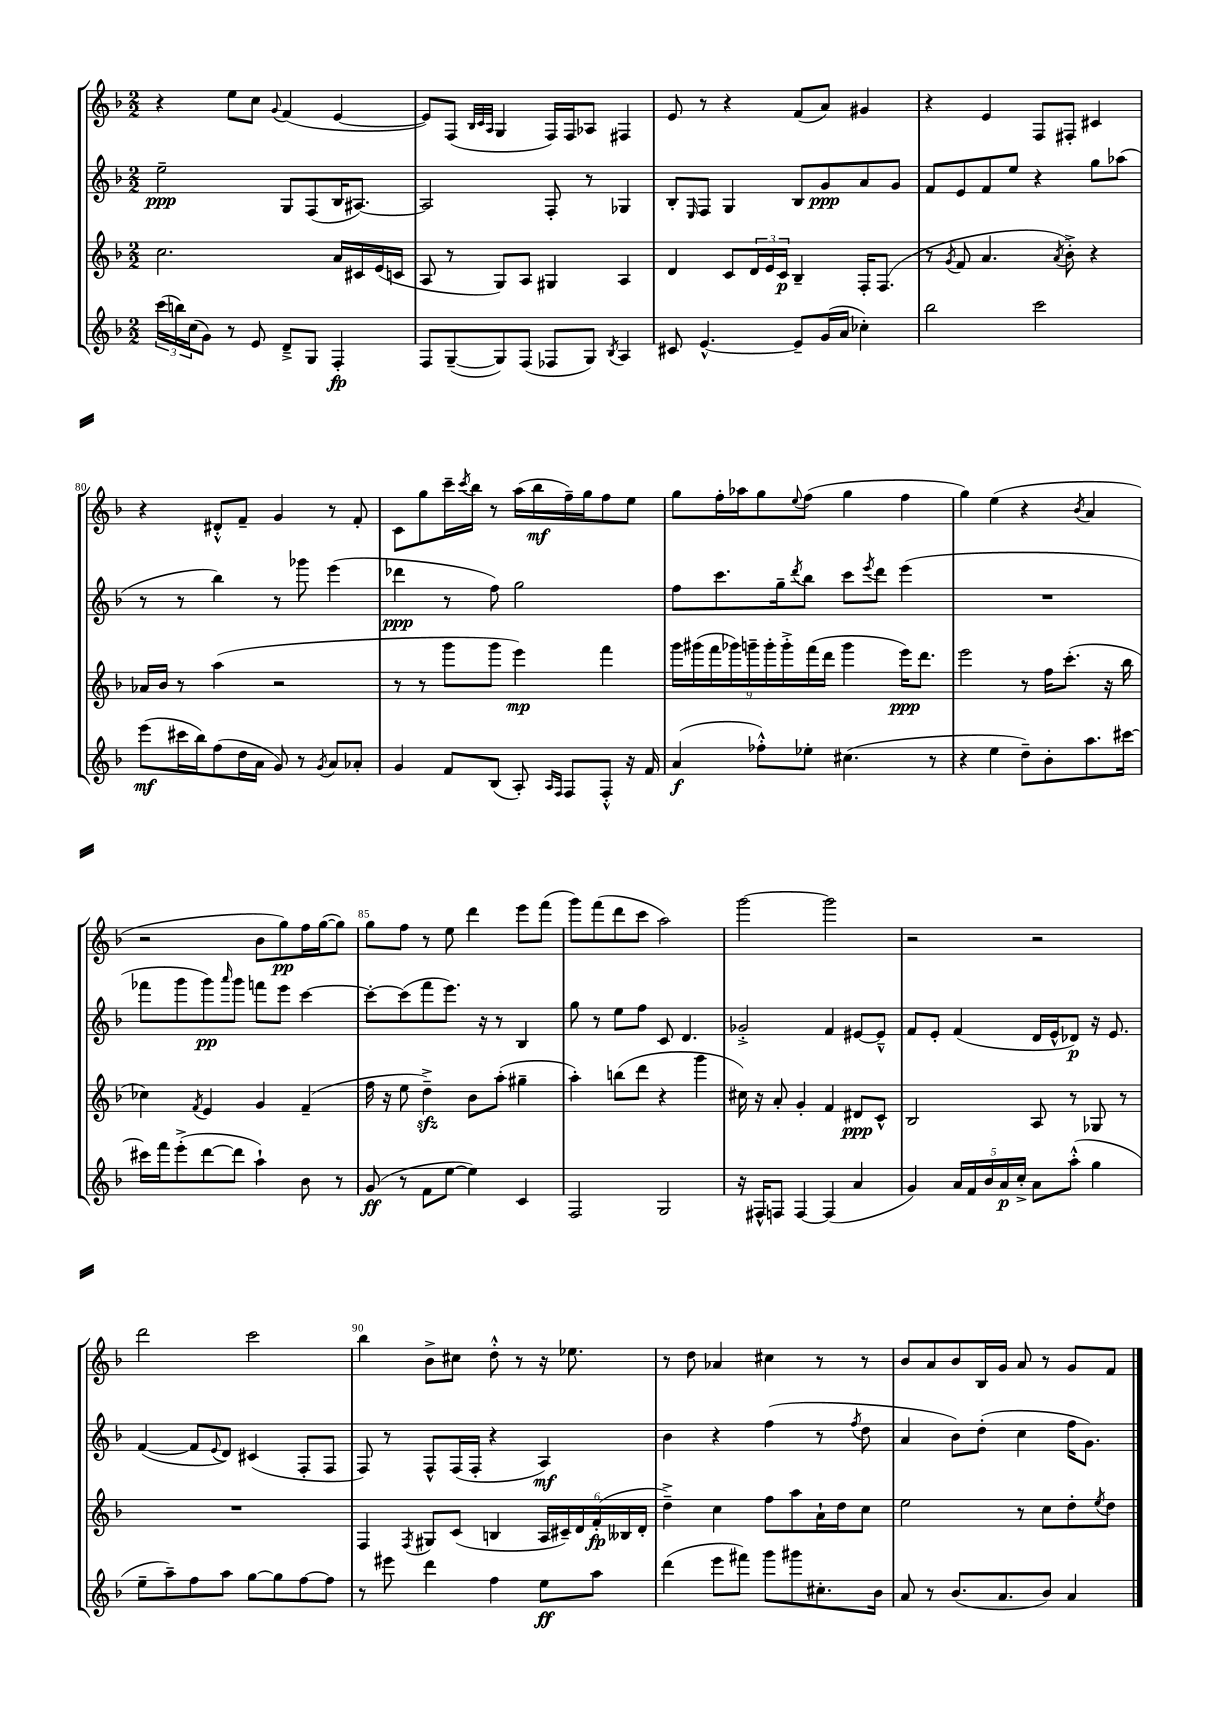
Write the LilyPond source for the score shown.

<<
\new StaffGroup <<
\new Staff = "s0" {
    \clef treble \key f \major \numericTimeSignature \time 2/2
    r4 e''8 c''8 \appoggiatura { g'8 } f'4( e'4~ |
    e'8) f8( \grace { bes32 c'32 a32 } g4 f16) f16 aes8 fis4 |
    e'8 r8 r4 f'8( a'8) gis'4 |
    r4 e'4 f8 fis8-. cis'4 |
    r4 dis'8-.-^ f'8-- g'4 r8 f'8-. |
    c'8 g''8 c'''16-- \acciaccatura { c'''8 } bes''16 r8 a''16( bes''16\mf f''16--) g''16 f''8 e''8 |
    g''8 f''16-. aes''16 g''8 \appoggiatura { e''8 } f''8( g''4 f''4 |
    g''4) e''4( r4 \acciaccatura { bes'8 } a'4 |
    r2 bes'8 g''8\pp) f''16 g''16~( g''8) |
    g''8 f''8 r8 e''8 d'''4 e'''8 f'''8( |
    g'''8) f'''8( d'''8 c'''8 a''2) |
    g'''2~ g'''2 |
    r2 r2 |
    d'''2 c'''2 |
    bes''4 bes'8-> cis''8 d''8-.-^ r8 r16 ees''8. |
    r8 d''8 aes'4 cis''4 r8 r8 |
    bes'8 a'8 bes'8 bes16 g'16 a'8 r8 g'8 f'8 \bar "|." |
}
\new Staff = "s1" {
    \clef treble \key f \major \numericTimeSignature \time 2/2
    e''2--\ppp g8 f8( bes16 ais8.~) |
    ais2 f8-. r8 ges4 |
    bes8-. \grace { e16 } f8 g4 bes8 g'8\ppp a'8 g'8 |
    f'8 e'8 f'8 e''8 r4 g''8 aes''8( |
    r8 r8 bes''4) r8 ges'''8 e'''4( |
    des'''4\ppp r8 f''8) g''2 |
    f''8 c'''8. g''16-- \acciaccatura { d'''8 } bes''8 c'''8 \acciaccatura { e'''8 } d'''8 e'''4( |
    R1 |
    fes'''8 g'''8 g'''8\pp) \grace { a'''16 } g'''8 f'''8 e'''8 c'''4~ |
    c'''8~-. c'''8( f'''8 e'''8.) r16 r8 bes4 |
    g''8 r8 e''8 f''8 c'8 d'4. |
    ges'2-.-> f'4 eis'8~ eis'8---^ |
    f'8 e'8-. f'4( d'16 e'16-^ des'8\p) r16 e'8. |
    f'4~( f'8 \appoggiatura { e'8 } d'8) cis'4( f8-. f8 |
    f8) r8 f8-^ f16( f16-. r4 a4\mf) |
    bes'4 r4 f''4( r8 \acciaccatura { f''8 } d''8 |
    a'4 bes'8) d''8-.( c''4 f''16 g'8.) \bar "|." |
}
\new Staff = "s2" {
    \clef treble \key f \major \numericTimeSignature \time 2/2
    c''2. a'16 cis'16 e'16( c'16 |
    a8 r8 g8) a8 gis4 a4 |
    d'4 c'8 \tuplet 3/2 { d'16 e'16 c'16\p } bes4-- f16-. f8.( |
    r8 \acciaccatura { g'8 } f'8 a'4. \acciaccatura { a'8 } bes'8-.->) r4 |
    aes'16 bes'16 r8 a''4( r2 |
    r8 r8 g'''8 g'''8 e'''4\mp) f'''4 |
    \tuplet 9/8 { g'''16 gis'''16( f'''16 ges'''16) g'''16-- g'''16-. g'''16-.-> f'''16( d'''16 } g'''4 e'''16\ppp) d'''8. |
    e'''2 r8 f''16 c'''8.-.( r16 bes''16 |
    ces''4) \acciaccatura { f'8 } e'4 g'4 f'4--( |
    f''16 r16 e''8 d''4--->\sfz) bes'8 a''8-.( gis''4-- |
    a''4-.) b''8( d'''8 r4 g'''4 |
    cis''16) r16 a'8-. g'4-. f'4 dis'8\ppp c'8-^ |
    bes2 a8 r8 ges8 r8 |
    R1 |
    f4 \acciaccatura { f8 } gis8 c'8( b4 \tuplet 6/4 { a16 cis'16--) d'16 f'16-.\fp( beses16 d'16-. } |
    d''4--->) c''4 f''8 a''8 a'16-! d''16 c''8 |
    e''2 r8 c''8 d''8-. \acciaccatura { e''8 } d''8 \bar "|." |
}
\new Staff = "s3" {
    \clef treble \key f \major \numericTimeSignature \time 2/2
    \tuplet 3/2 { c'''16( b''16) c''16( } g'8) r8 e'8 d'8---> g8 f4-.\fp |
    f8 g8~--( g8) f8( fes8 g8) \acciaccatura { bes8 } a4 |
    cis'8 e'4.~-^ e'8-- g'16( a'16 ces''4-.) |
    bes''2 c'''2 |
    e'''8\mf( cis'''16 bes''16) f''8( d''16 a'16 g'8) r8 \acciaccatura { g'8 } a'8 aes'8-. |
    g'4 f'8 bes8( a8-.) \grace { a16 f16 } f8 f8-.-^ r16 f'16 |
    a'4\f( fes''8-.-^) ees''8-. cis''4.( r8 |
    r4 e''4 d''8--) bes'8-. a''8. cis'''16~ |
    cis'''16 f'''16 e'''8-.->( d'''8~ d'''8 a''4-!) bes'8 r8 |
    g'8\ff( r8 f'8 e''8~ e''4) c'4 |
    f2 g2 |
    r16 fis16-^ f8 f4~ f4( a'4 |
    g'4) \tuplet 5/4 { a'16 f'16 bes'16 a'16\p c''16-.-> } a'8 a''8-.-^( g''4 |
    e''8-- a''8--) f''8 a''8 g''8~ g''8 f''8~ f''8 |
    r8 eis'''8 d'''4 f''4 e''8\ff a''8 |
    d'''4( e'''8 fis'''8) g'''8 gis'''8 cis''8.-. bes'16 |
    a'8 r8 bes'8.( a'8. bes'8) a'4 \bar "|." |
}
>>
>>
\layout { \context { \Score currentBarNumber = #76 \override BarNumber.break-visibility = ##(#f #t #t) barNumberVisibility = #(every-nth-bar-number-visible 5) } }
